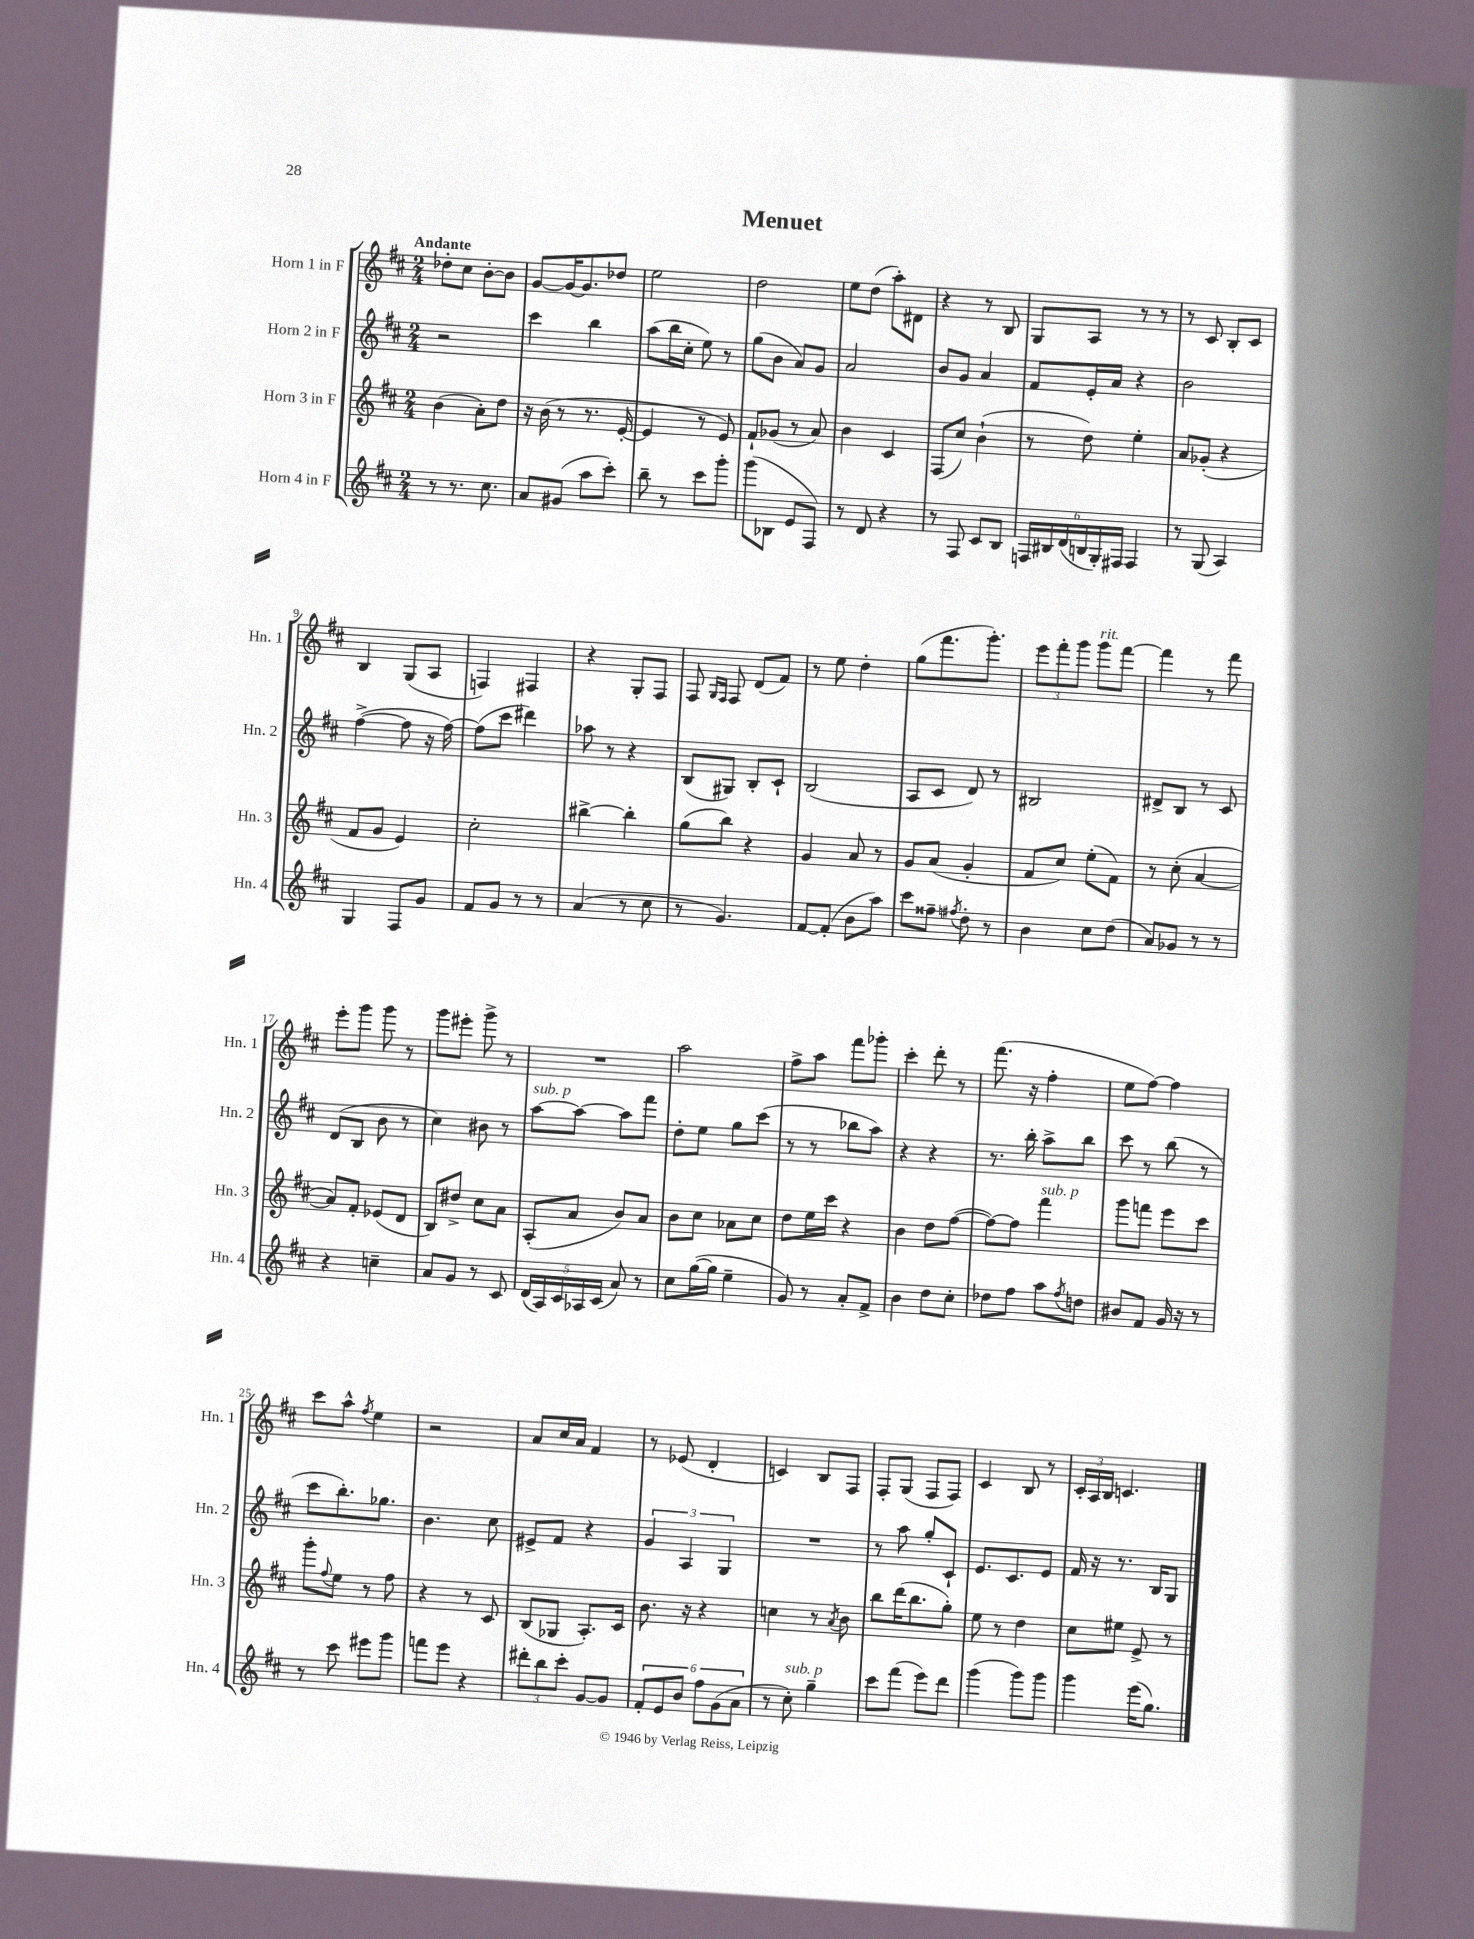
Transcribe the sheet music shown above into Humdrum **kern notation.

**kern	**kern	**kern	**kern
*part4	*part3	*part2	*part1
*staff4	*staff3	*staff2	*staff1
*I"Horn 4 in F	*I"Horn 3 in F	*I"Horn 2 in F	*I"Horn 1 in F
*I'Hn. 4	*I'Hn. 3	*I'Hn. 2	*I'Hn. 1
*clefG2	*clefG2	*clefG2	*clefG2
*k[f#c#]	*k[f#c#]	*k[f#c#]	*k[f#c#]
*M2/4	*M2/4	*M2/4	*M2/4
=1	=1	=1	=1
!	!	!	!LO:TX:a:B:t=Andante
8r	(4b\	2r	8dd-X'\L
8.r	.	.	8cc#\J
.	8a'\L)	.	[8b'\L
8.cc#\	.	.	.
.	8dd\J	.	8b\J]
=2	=2	=2	=2
8a/L	16r	4ccc#\	[8g/L
.	(16b\	.	.
(8g#X/J	8r	.	16g/K_
.	.	.	8.g/]
8aa\L	8.r	4bb\	.
8ccc#'\J)	.	.	8dd-X/J
.	[16e'/	.	.
=3	=3	=3	=3
8bb~\	4e/]	(8aa\L	2ee\
8r	.	16bb\L	.
.	.	16cc#'\JJ	.
8ccc#\L	8r	8ee\)	.
8ggg'\J	8e/)	8r	.
=4	=4	=4	=4
(8ggg\L	8f#`/L	(8gg\L	2dd\
8B-X\J	(8g-X/J	8b\J	.
8e/L	8r	8a/L)	.
8F#/J)	8a/)	8g/J	.
=5	=5	=5	=5
8r	4b\	2a/	8ee\L
8d/	.	.	(8dd\J
4r	4c#/	.	8aa'\L)
.	.	.	8d#X\J
=6	=6	=6	=6
8r	(8F#/L	8b/L	4r
8F#/	8cc#/J)	8g/J	.
8c#/L	(4b`\	4a/	8r
8B/J	.	.	8B/
=7	=7	=7	=7
24Fn/LL	8r	8f#/L	8G/L
24B#X/	.	.	.
(24d/	.	.	.
24Bn/	8dd\)	16e'/L	8A/J
24G'/)	.	.	.
.	.	16a/JJ	.
24F#X/JJ	.	.	.
4F#/	4ee'\	4r	8r
.	.	.	8r
=8	=8	=8	=8
8r	8a/L	2b\	8r
(8G/	(8g-X'/J	.	8c#/
4A/)	4r	.	8B'/L
.	.	.	8c#/J
!!LO:LB:g=z
=9	=9	=9	=9
4G/	8f#/L	([4ff#^\	4B/
.	8g/J	.	.
8F#/L	4e/)	8ff#\]	(8G/L
8g/J	.	16r	8A/J
.	.	[16ff#\)	.
=10	=10	=10	=10
8f#/L	2cc#'\	(8ff#\L]	4Fn/)
8g/J	.	8ccc#\J	.
8r	.	4ddd#X\)	4F#X/
8r	.	.	.
=11	=11	=11	=11
(4a/	[4bb#X^\	8aa-X\	4r
.	.	8r	.
8r	4bb#'\]	4r	8G'/L
8cc#\	.	.	8F#/J
=12	=12	=12	=12
8r	(8gg\L	(8B/L	8F#/
.	.	.	16qqG/LL
.	.	.	16qqF#/JJ
4.g/)	8bb\J)	8G#X/J)	8F#/
.	4r	8B'/L	(8d/L
.	.	8c#`/J	8f#/J)
=13	=13	=13	=13
[8f#/L	4g/	(2B/	8r
(8f#'/J]	.	.	8ee\
8b\L	8a/	.	4dd'\
8aa\J)	8r	.	.
=14	=14	=14	=14
8ccc#\L	8g/L	8A/L	(8gg\L
8ff##X~\J	(8a/J	8c#/J	8.fff#\
8qff#X/	.	.	.
8dd'\	4g'/	8d/)	.
.	.	.	8.ggg'\J)
8r	.	8r	.
=15	=15	=15	=15
4b\	8f#/L	2B#X/	12eee\L
.	.	.	12fff#'\
.	8cc#/J)	.	.
.	.	.	12ggg\J
!	!	!	!LO:TX:a:i:t=rit.
8cc#\L	(8ee'\L	.	8ggg\L
(8dd\J	8f#\J)	.	[8fff#\J
=16	=16	=16	=16
8a/L)	8r	8d#X^/L	4fff#\]
8g-X/J	(8cc#'\	8B/J	.
8r	[4a/	8r	8r
8r	.	8c#/	8fff#\
!!LO:LB:g=z
=17	=17	=17	=17
4r	8a/L])	(8d/L	8eee'\L
.	8f#'/J	8B/J	8ggg\J
4ccn~\	(8e-X/L	8b\	8ggg\
.	8d/J	8r	8r
=18	=18	=18	=18
8a/L	8B/L)	4cc#\)	8ggg\L
8g/J	8dd#X^/J	.	8eee#X'\J
8r	8cc#\L	8b#X\	8ggg^\
8c#/	8a\J	8r	8r
=19	=19	=19	=19
!	!	!LO:TX:a:i:t=sub. p	!
(20d/LL	(8A'/L	[8aa\L	2r
20A/)	.	.	.
20c#/	.	.	.
.	8a/J	8aa\J_	.
20A-X/	.	.	.
(20c#/JJ	.	.	.
8a/)	8b/L)	8aa\L]	.
8r	8a/J	8fff#\J	.
=20	=20	=20	=20
8cc#\L	8b\L	8dd'\L	2aa\
([16gg\L	8cc#\J	8ee\J	.
16gg\JJ]	.	.	.
4ee~\	8a-X\L	8gg\L	.
.	8cc#\J	(8ccc#\J	.
=21	=21	=21	=21
8g/)	8dd\L	8r	8ff#^\L
8r	16ee\L	8r	8aa\J
.	16ccc#\JJ	.	.
8a'/L	4r	8bb-X\L	8fff#\L
8f#^/J	.	8aa\J)	8ggg-X'\J
=22	=22	=22	=22
4b\	4b\	4r	4ccc#'\
8dd\L	8dd\L	4r	8ddd'\
8cc#'\J	([8ff#\J	.	8r
=23	=23	=23	=23
8dd-X\L	8ff#\L_)	8.r	(8.fff#\
8ff#\J	8ff#\J]	.	.
.	.	16bb'\	16r
!	!LO:TX:a:i:t=sub. p	!	!
8aa\L	4fff#\	8aa^\L	4ff#'\
8qff#/	.	.	.
8ddn\J	.	8bb\J	.
=24	=24	=24	=24
8b#X/L	8ggg\L	8ccc#\	8ee\L
8f#/J	8fffn\J	8r	[8ff#\J)
16g/	8eee\L	(8bb\	4ff#\]
16r	.	.	.
8r	8ccc#\J	8r	.
!!LO:LB:g=z
=25	=25	=25	=25
8r	8ggg'\L	8ccc#\L	8ccc#\L
.	8qqff#/	.	.
8ccc#\	8ee\J	8.bb'\)	8aa^^\J
.	.	.	8qff#/
8eee#X\L	8r	.	4ee\
.	.	8.gg-X\J	.
8ggg\J	8ff#\	.	.
=26	=26	=26	=26
8fffn\L	4r	4.b\	2r
8eee\J	.	.	.
4r	8r	.	.
.	8c#/	8cc#\	.
=27	=27	=27	=27
12ddd#X'\L	(8B/L	8e#X^/L	8a/L
12bb\	.	.	.
.	8G-X/J	8f#/J	16cc#/L
12ccc#'\J	.	.	.
.	.	.	16a/JJ
[8g/L	8.A'/L)	4r	4f#/
8g/J]	.	.	.
.	16c#/Jk	.	.
=28	=28	=28	=28
12f#'/L	8.b\	6g/	8r
12e/	.	.	.
.	.	.	(8e-X/
12b/J	.	6A/	.
.	16r	.	.
12ff#\L	4r	.	4d'/
(12g\	.	6G/	.
12a\J	.	.	.
=29	=29	=29	=29
8r	4ccn\	2r	4cn/)
!LO:TX:a:i:t=sub. p	!	!	!
8cc#'\)	.	.	.
4gg~\	8r	.	8B/L
.	8qa/	.	.
.	8b\	.	8F#/J
=30	=30	=30	=30
8ccc#\L	8bb\L	8r	8F#'/L
(8fff#\J	(16ddd\K	8aa\	(8G/J
.	8.bb\	.	.
8eee\L)	.	8gg'/L	8F#/L
8ddd\J	8gg'\J)	8c#`/J	8F#/J)
=31	=31	=31	=31
(4ggg\	8ee\	8.e/L	4c#/
.	8r	.	.
.	.	8.c#/	.
8ggg\L)	4dd\	.	8B/
8ggg\J	.	8e/J	8r
=32	=32	=32	=32
4ggg\	8cc#\L	16f#/	24c#'/LL
.	.	.	24A/
.	.	16r	.
.	.	.	24B/JJ
.	8ee#X\J	8.r	4.cn/
(16eee\KL	8e^/	.	.
8.gg\J)	.	16B/KL	.
.	8r	8G/J	.
==	==	==	==
*-	*-	*-	*-
